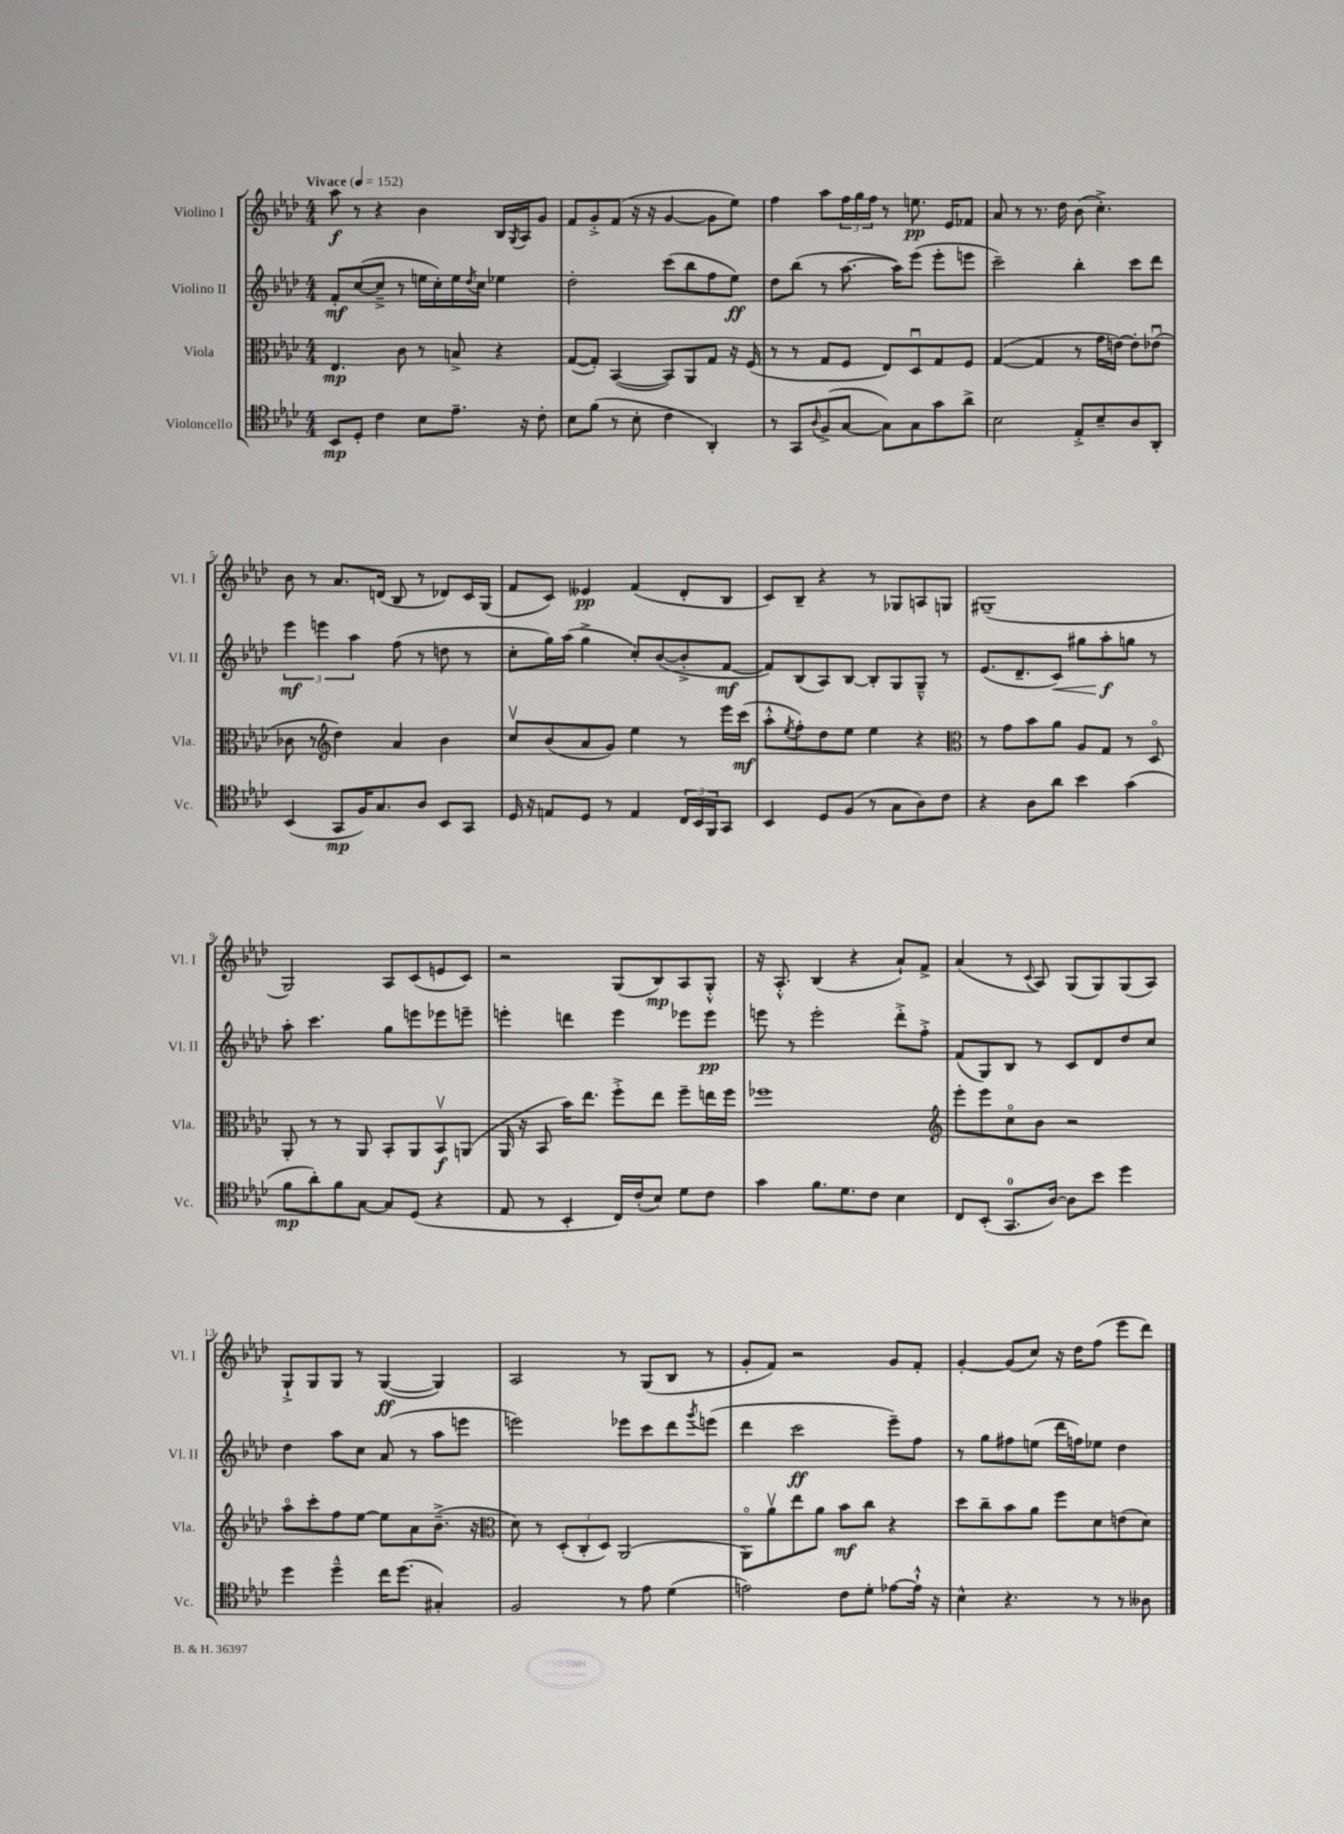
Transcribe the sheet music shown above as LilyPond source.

<<
\new StaffGroup <<
\new Staff = "s0" \with { instrumentName = "Violino I" shortInstrumentName = "Vl. I" } {
    \clef treble \key aes \major \numericTimeSignature \time 4/4 \tempo "Vivace" 4 = 152
    aes''8\f r8 r4 bes'4 bes16 \acciaccatura { g8 } aes16 g'8 |
    f'8 g'8-.-> f'8( r16 r16 g'4~ g'8 ees''8) |
    f''4 aes''8 \tuplet 3/2 { f''16 g''16 f''16 } r8 e''8.\pp ees'16 fes'8 |
    aes'8 r8 r8. des''16 bes'8( c''4.-.->) |
    bes'8 r8 aes'8. d'16( bes8 r8 des'8) c'16 g16( |
    f'8 c'8) eeses'4\pp f'4( des'8-. bes8 |
    c'8) bes8-- r4 r8 ges8 a8 g8 |
    gis1--( |
    g2) aes8 c'8( e'8 c'8) |
    r2 g8( bes8\mp) aes8 g8-.-^ |
    r16 aes8.-.-^ bes4( r4 aes'8-!) f'8-> |
    aes'4( r8 \appoggiatura { c'8 } aes8) g8( g8) g8( aes8) |
    g8-!-> g8 g8 r8 g4~\ff( g4) |
    aes2 r8 g8( bes8 r8 |
    g'8-. f'8) r2 g'8 f'8-. |
    g'4~-. g'8( c''8) r16 des''16 f''8( ees'''8 des'''8) \bar "|." |
}
\new Staff = "s1" \with { instrumentName = "Violino II" shortInstrumentName = "Vl. II" } {
    \clef treble \key aes \major \numericTimeSignature \time 4/4
    f'8-.\mf c''8~( c''8---> r8 e''16 c''16-.) e''16 \acciaccatura { des''8 } c''16 ees''4 |
    des''2-. c'''8( bes''8 f''8 ees''8\ff) |
    des''8 bes''8( r8 aes''8.~ aes''16) ees'''8( ees'''8-. e'''8 |
    c'''2--) bes''4-. c'''8 des'''8 |
    \tuplet 3/2 { ees'''4\mf e'''4 aes''4 } f''8( r8 d''8 r8 |
    c''8-. g''16) aes''16( g''4-> c''8-.) bes'8~( bes'8-.-> f'8~\mf |
    f'8) bes8( aes8) bes8~ bes8-. g8 g8---^ r8 |
    ees'8.( des'8.-- c'8\<) gis''8 aes''8-.\f\! g''8 r8 |
    aes''8-. c'''4. g''8 e'''8 ees'''8 e'''8-- |
    e'''4-. d'''4 e'''4 ees'''8 ees'''8\pp |
    e'''8 r8 e'''2-. des'''8-.-> f''8-.-> |
    f'8( g8) bes8 r8 c'8 des'8 des''8 c''8 |
    des''4 aes''8 c''8 aes'8( r8 aes''8 e'''8 |
    e'''2) ees'''8 c'''8 des'''8 \acciaccatura { g'''8 } e'''8( |
    des'''4 c'''2\ff ees'''8--) f''8 |
    r8 g''8 fis''8 e''8( des'''16 f''16) ees''8 des''4 \bar "|." |
}
\new Staff = "s2" \with { instrumentName = "Viola" shortInstrumentName = "Vla." } {
    \clef alto \key aes \major \numericTimeSignature \time 4/4
    ees4.\mp c'8 r8 b8-> r4 |
    g8~( g8-.) bes,4~( bes,8) aes,8 g8 r16 f16( |
    r8 r8 g8 f8 ees8) des8\downbow g8 f8 |
    g4~( g4 r8 g'16 e'16~) e'8-. ees'8\downbow( |
    ces'8 r8 \clef treble des''4) aes'4 bes'4 |
    c''8\upbow bes'8( aes'8 g'8) ees''4 r8 ees'''16 c'''16\mf( |
    aes''8-.-^ \acciaccatura { ees''8 } f''8-.) des''8 ees''8 ees''4 r4 |
    \clef alto r8 g'8 bes'8 aes'8 aes8 g8 r8 des8\flageolet |
    aes,8-. r8 r8 aes,8 bes,8-. aes,8 bes,8\upbow\f a,8( |
    aes,16 r16 bes,8 bes'16) ees''8. f''8-.-> ees''8 f''8-- e''16 f''16 |
    fes''1 |
    \clef treble ees'''8-. ees'''8 c''8\flageolet bes'8 r2 |
    aes''8\flageolet c'''8-. f''8 ees''8~ ees''8 aes'8 bes'8.--->( r16 |
    \clef alto des'8) r8 \tuplet 3/2 { des8-.( c8-. des8) } aes,2( |
    aes,8\flageolet) aes'8\upbow ees''8 aes'8 bes'8\mf c''8 r4 |
    des''8 c''8-- bes'8 aes'8 f''8 des'8 e'8( des'8) \bar "|." |
}
\new Staff = "s3" \with { instrumentName = "Violoncello" shortInstrumentName = "Vc." } {
    \clef tenor \key aes \major \numericTimeSignature \time 4/4
    bes,8\mp des8-. c'4 bes8 ees'8.-- r16 c'8-. |
    bes8 f'8( r8 bes8-. c'4 aes,4-.) |
    r8 g,8 \appoggiatura { aes8 } f8->( g8~ g8) g8 g'8 aes'8-> |
    bes2 ees8-.-> bes8-- aes8 aes,8-. |
    bes,4( g,8\mp f16) g8. aes8 bes,8 g,8 |
    des16 r16 e8 des8 r8 e4 \tuplet 3/2 { c16 bes,16 f,16 } g,8 |
    bes,4 des8 f8( r8 g8 aes8) c'8 |
    r4 aes8 aes'8 bes'4 g'4( |
    f'8\mp aes'8-.) f'8 g8~ g8 des8( r4 |
    ees8 r8 bes,4-. c16) c'16-.( bes8) des'8 c'8 |
    g'4 f'8. des'8. c'8 bes4 |
    c8 bes,8-.( g,8.-0 aes16~) aes8 bes'8 des''4 |
    des''4 des''4---^ c''16 des''8.( gis4-.) |
    f2 r8 ees'8 des'4( |
    e'2) c'8 des'8-. ees'8~ ees'16-!-^ r16 |
    bes4-^ r4. r8 r8 aeses8 \bar "|." |
}
>>
>>
